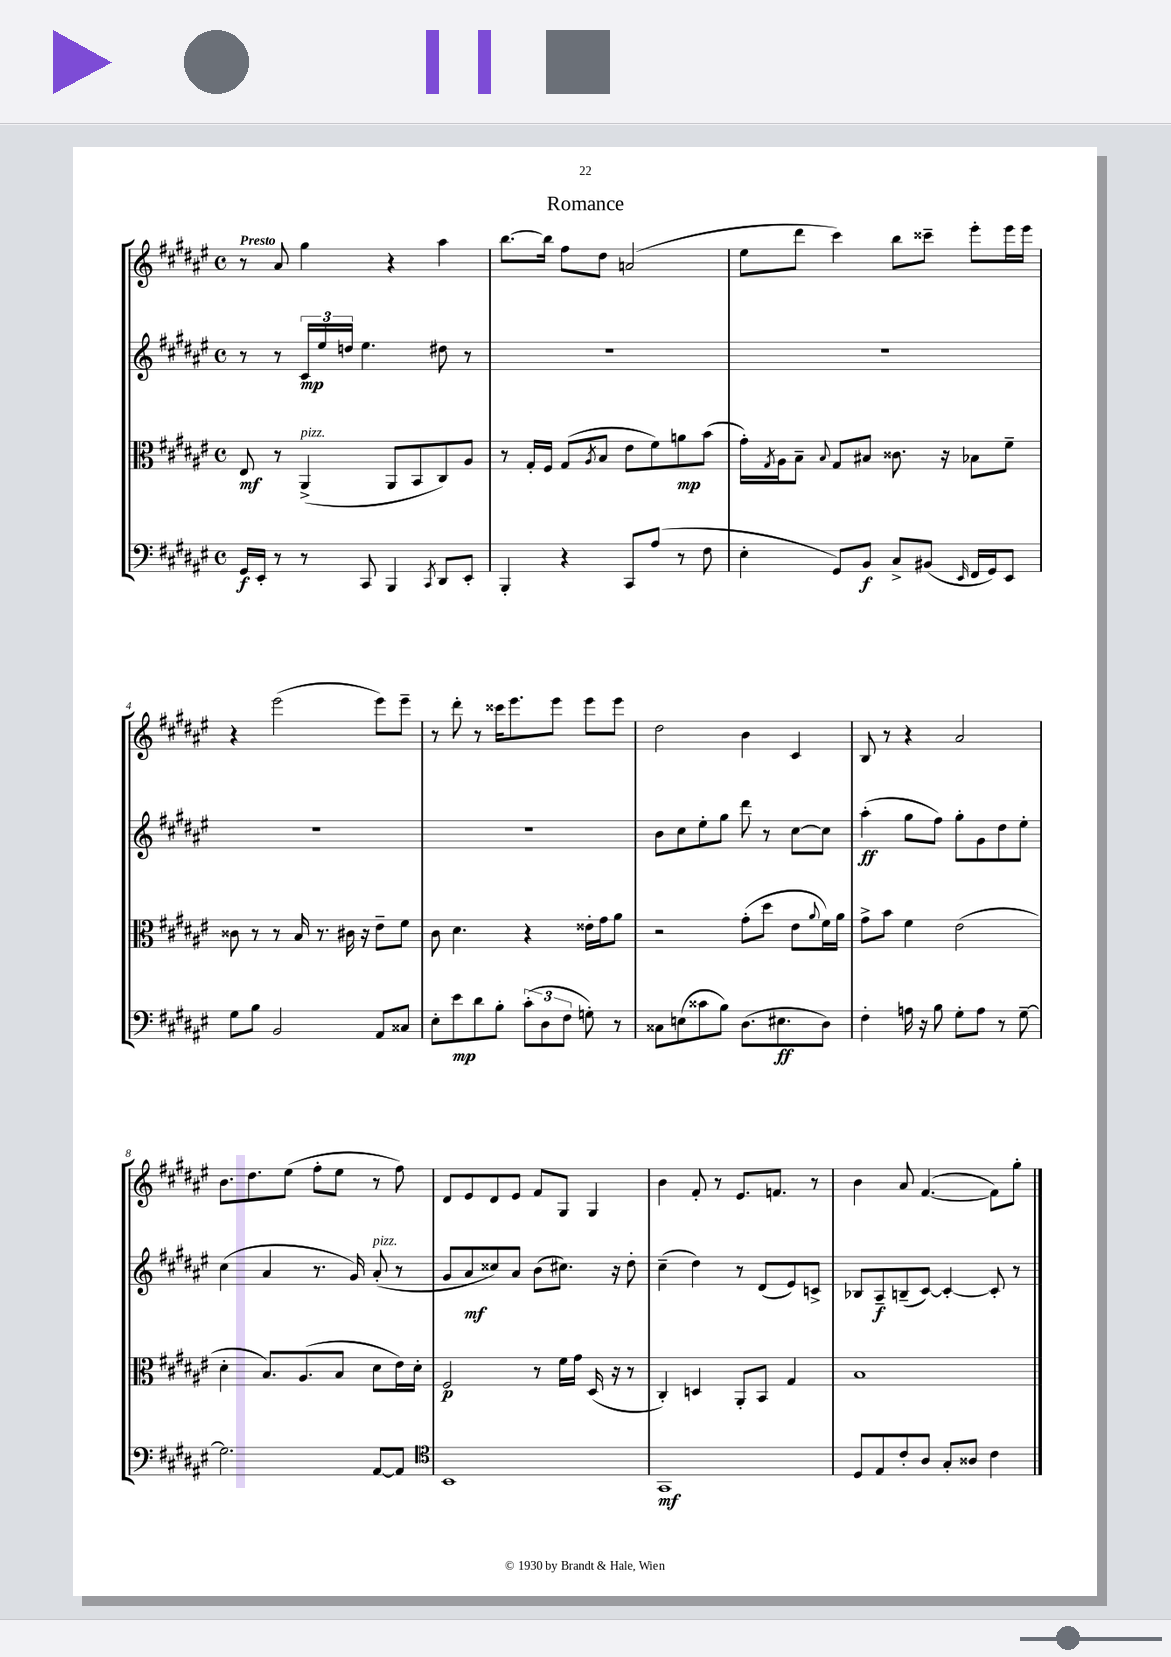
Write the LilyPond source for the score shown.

\header { title = "Romance" }
<<
\new StaffGroup <<
\new Staff = "s0" {
    \clef treble \key fis \major \defaultTimeSignature \time 4/4 \tempo "Presto"
    r8 ais'8 gis''4 r4 ais''4 |
    b''8.~ b''16 fis''8 dis''8 a'2( |
    eis''8 dis'''8 cis'''4) b''8 cisis'''8-- eis'''8-. eis'''16 eis'''16 |
    r4 eis'''2( eis'''8) eis'''8-- |
    r8 dis'''8-. r8 cisis'''16 eis'''8. eis'''8 eis'''8 eis'''8 |
    dis''2 b'4 cis'4 |
    b8 r8 r4 ais'2 |
    b'8. dis''8. eis''8( fis''8-. eis''8 r8 fis''8) |
    dis'8 eis'8 dis'8 eis'8 fis'8 gis8 gis4 |
    b'4 fis'8-. r8 eis'8. f'8. r8 |
    b'4 ais'8 fis'4.~( fis'8) gis''8-. \bar "|." |
}
\new Staff = "s1" {
    \clef treble \key fis \major \defaultTimeSignature \time 4/4
    r8 r8 \tuplet 3/2 { cis'16\mp eis''16 d''16 } eis''4. dis''8 r8 |
    R1 |
    R1 |
    R1 |
    R1 |
    b'8 cis''8 eis''8-. gis''8 dis'''8 r8 cis''8~ cis''8 |
    ais''4-.\ff( gis''8 fis''8) gis''8-. gis'8 dis''8 eis''8-. |
    cis''4( ais'4 r8. gis'16) ais'8-.^\markup { \italic "pizz." }( r8 |
    gis'8 ais'8\mf cisis''8) ais'8 b'8( cis''8.) r16 dis''8-. |
    cis''4--( dis''4) r8 dis'8( eis'8) c'8-> |
    bes8 ais8--\f b8--( cis'8~) cis'4~-. cis'8-. r8 \bar "|." |
}
\new Staff = "s2" {
    \clef alto \key fis \major \defaultTimeSignature \time 4/4
    eis8\mf r8 ais,4->^\markup { \italic "pizz." }( ais,8 b,8 cis8) ais8 |
    r8 gis16-. fis16 gis8( \acciaccatura { ais8 } b8 eis'8 fis'8) a'8\mp b'8( |
    gis'16-.) \acciaccatura { gis8 } ais16 b8-- \appoggiatura { b8 } gis8 bis8 cisis'8. r16 bes8 fis'8-- |
    cisis'8 r8 r8 b16 r8. cis'16 r16 eis'8-- fis'8 |
    cis'8 dis'4. r4 eisis'16-. gis'16 ais'8 |
    r2 gis'8-.( dis''8 eis'8 \appoggiatura { ais'8 } fis'16) ais'16 |
    gis'8-> b'8 fis'4 eis'2( |
    dis'4-. b8.) ais8.( b8 dis'8 eis'16) dis'16-. |
    fis2\p r8 fis'16 gis'16 dis16( r16 r8 |
    cis4-.) d4 ais,8-. b,8 gis4 |
    b1 \bar "|." |
}
\new Staff = "s3" {
    \clef bass \key fis \major \defaultTimeSignature \time 4/4
    gis,16\f eis,16-. r8 r8 cis,8 b,,4 \acciaccatura { cis,8 } dis,8 eis,8-. |
    b,,4-. r4 cis,8 ais8( r8 fis8 |
    eis4-. gis,8) b,8\f cis8-> bis,8( \grace { eis,16 } fis,16 gis,16) eis,8 |
    gis8 b8 b,2 ais,8 cisis8 |
    eis8-. eis'8\mp dis'8 b8-. \tuplet 3/2 { cis'8-.( dis8 fis8 } g8-.) r8 |
    cisis8 e8( cisis'8 b8) dis8.( eis8.\ff dis8) |
    fis4-. a16 r16 b8 gis8-. a8 r8 gis8~-- |
    gis2. ais,8~ ais,8 |
    \clef tenor b,1 |
    gis,1\mf |
    dis8 eis8 cis'8-. ais8 gis8-. aisis8 cis'4 \bar "|." |
}
>>
>>
